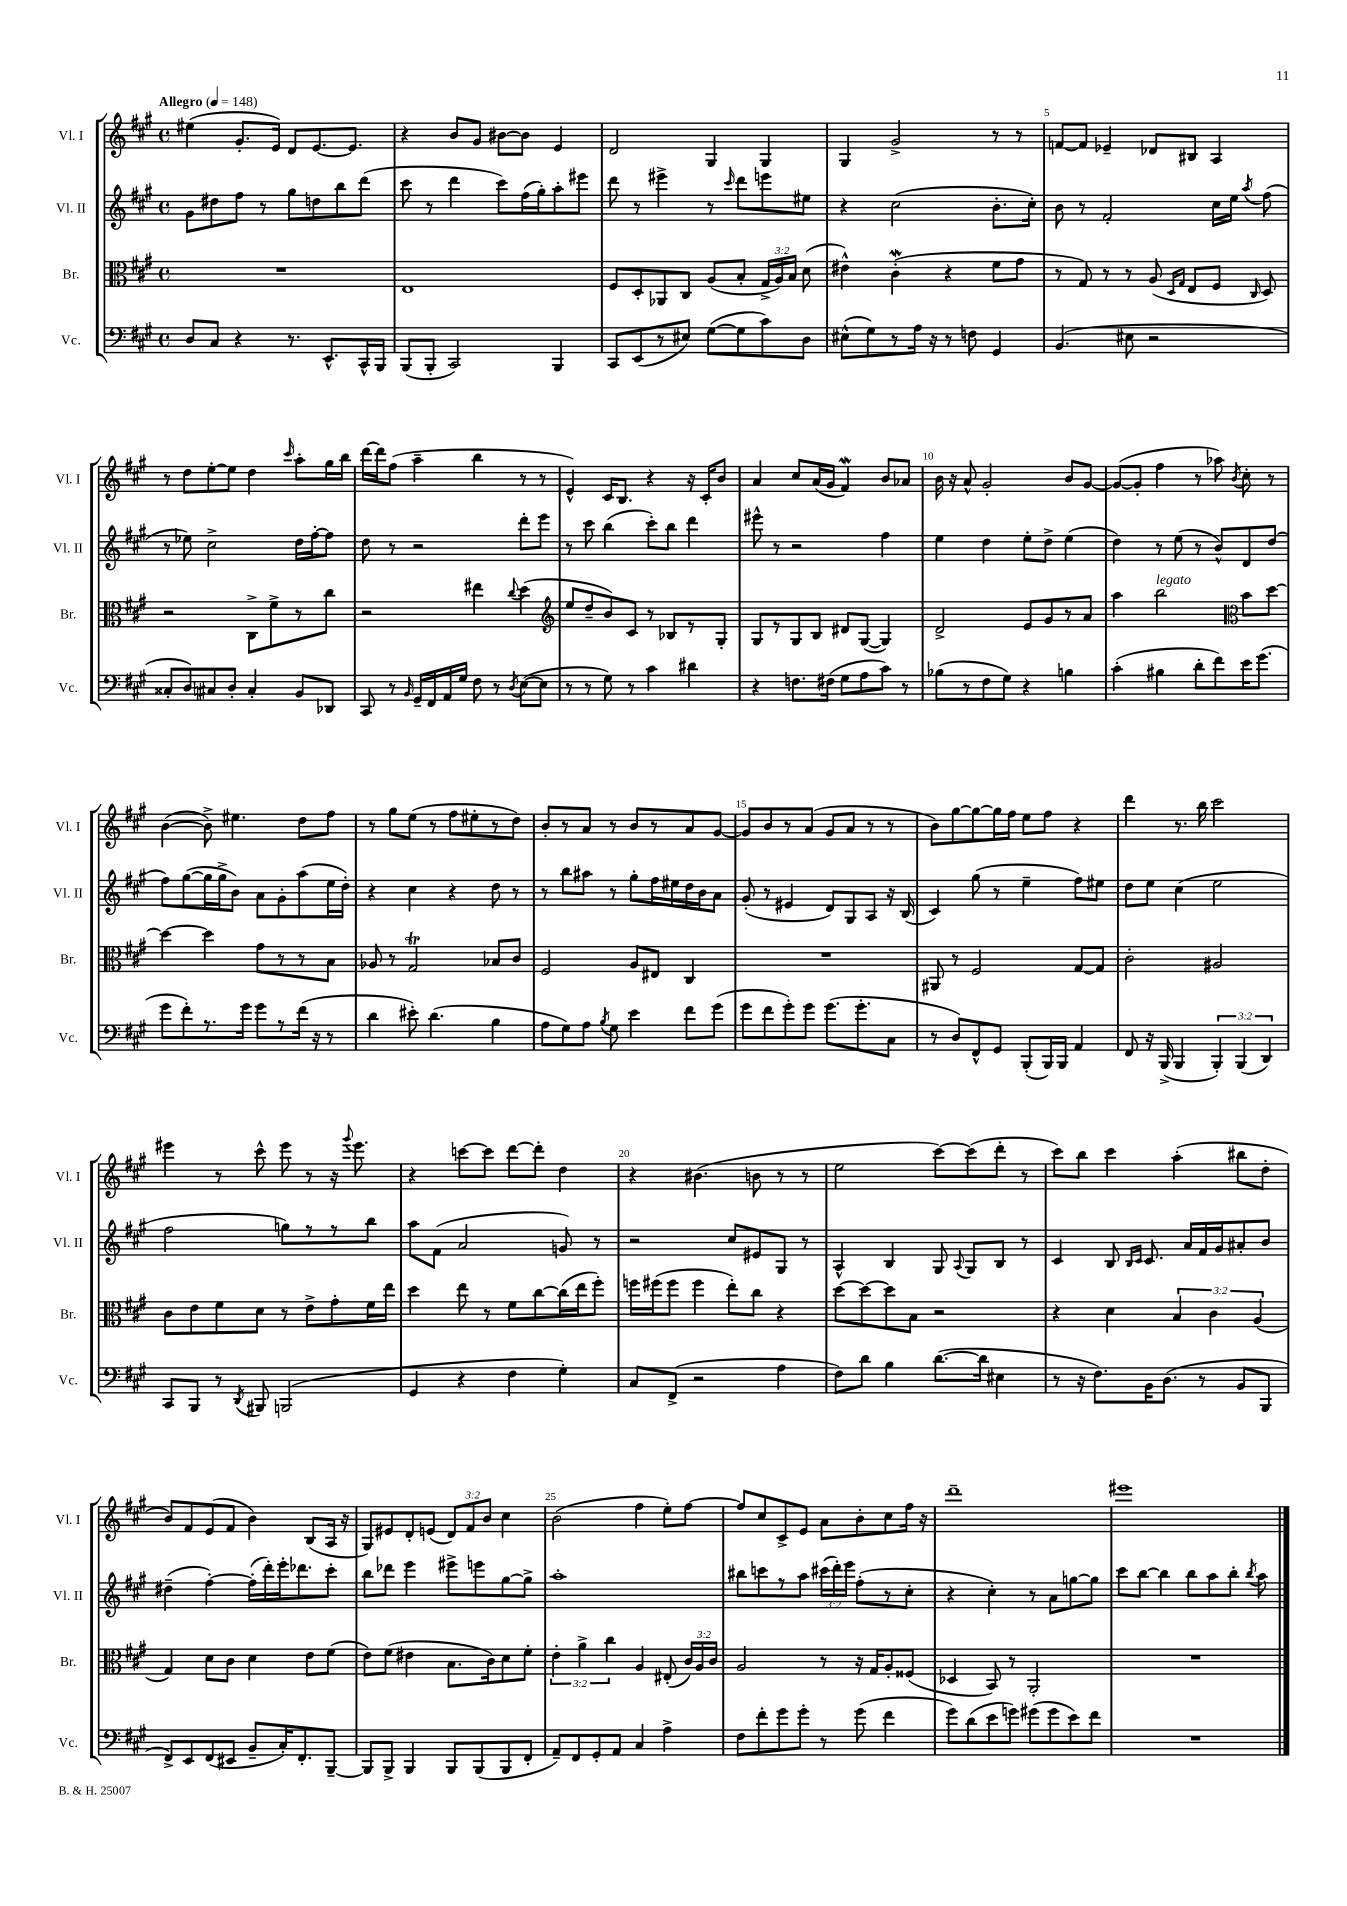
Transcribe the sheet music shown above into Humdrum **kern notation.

**kern	**kern	**kern	**kern
*part4	*part3	*part2	*part1
*staff4	*staff3	*staff2	*staff1
*I"Vc.	*I"Br.	*I"Vl. II	*I"Vl. I
*I'Vc.	*I'Br.	*I'Vl. II	*I'Vl. I
*clefF4	*clefC3	*clefG2	*clefG2
*k[f#c#g#]	*k[f#c#g#]	*k[f#c#g#]	*k[f#c#g#]
*M4/4	*M4/4	*M4/4	*M4/4
*met(c)	*met(c)	*met(c)	*met(c)
*MM148	*MM148	*MM148	*MM148
=1	=1	=1	=1
!	!	!	!LO:TX:a:B:t=Allegro
8D/L	1r	8g#\L	(4ee#X\
8C#/J	.	8dd#X\	.
4r	.	8ff#\J	8.g#'/L
.	.	8r	.
.	.	.	16e/Jk)
8.r	.	8gg#\L	8d/L
.	.	8ddn\	[8.e/
8.EE^^/L	.	.	.
.	.	8bb\	.
.	.	.	8.e/J]
16CC#^^/L	.	(8ddd\J	.
16BBB/JJ	.	.	.
=2	=2	=2	=2
(8BBB/L	1E	8ccc#\	4r
8BBB'/J	.	8r	.
2CC#/)	.	4ddd\	8b/L
.	.	.	8g#/J
.	.	8ccc#\L)	[8b#X\L
.	.	(16ff#\L	8b#\J]
.	.	16gg#'\J)	.
4BBB/	.	8aa'\	4e/
.	.	8eee#X\J	.
=3	=3	=3	=3
8CC#/L	8F#/L	8ddd\	2d/
(8EE/	8D'/	8r	.
8r	8AA-X/	4eee#X^\	.
8E#X/J)	8C#/J	.	.
([8G#\L	(8A/L	8r	4G#/
.	.	16qqccc#/	.
8G#\]	8B'/J	8ddd\L	.
8c#\)	24G#^/LL	8eeen\	4G#/
.	24A/)	.	.
.	24B/JJ	.	.
8D\J	(8d\	8ee#X\J	.
=4	=4	=4	=4
(8E#X^^\L	4e#X^^\)	4r	4G#/
8G#\)	.	.	.
8r	(4c#W'\	(2cc#\	2g#^/
16A\Jk	.	.	.
16r	.	.	.
8r	4r	.	.
8Fn\	.	.	.
4GG#/	8f#\L	8.b'\L	8r
.	8g#\J	.	8r
.	.	16cc#'\Jk)	.
=5	=5	=5	=5
(4.BB/	8r	8b\	[8fn/L
.	8G#/)	8r	8f/J]
.	8r	2f#'/	4e-X~/
8E#X\	8r	.	.
2r	(8A/	.	8d-X/L
.	16qqD/LL	.	.
.	16qqG#/JJ	.	.
.	8E/L	.	8B#X/J
.	8F#/J	16cc#\LL	4A/
.	.	16ee\JJ	.
.	16qqC#/	8qaa/	.
.	8D/)	(8ff#\	.
!!LO:LB:g=z
=6	=6	=6	=6
8C##X'/L	2r	8r	8r
8D/)	.	8ee-X\)	8dd\L
8C#X/	.	2cc#^\	[8ee'\
8D'/J	.	.	8ee\J]
4C#'/	8C#^\L	.	4dd\
.	8f#^\	.	.
.	.	.	16qqccc#/
8BB/L	8r	16dd\LL	8aa'\L
.	.	[16ff#'\J	.
8DD-X/J	8cc#\J	8ff#\J]	16gg#\L
.	.	.	16bb\JJ
=7	=7	=7	=7
8CC#/	2r	8dd\	[16ddd\LL
.	.	.	16ddd\J]
8r	.	8r	(8ff#\J
16qqBB/	.	.	.
16GG#~/LL	.	2r	4aa~\
16FF#/	.	.	.
16AA/	.	.	.
16G#/JJ	.	.	.
8F#\	4ee#X\	.	4bb\
8r	.	.	.
8qD/	8qqcc#/	.	.
([8E\L	(4dd\	8ddd'\L	8r
8E\J]	.	8eee\J	8r
=8	=8	=8	=8
*	*clefG2	*	*
8r	8ee/L	8r	4e^^/)
8r	8dd~/	8ccc#\	.
8G#\)	8b/)	(4bb\	16c#/KL
.	.	.	8.B/J
8r	8c#/J	.	.
4c#\	8r	8ccc#'\L)	4r
.	8B-X/L	8bb\J	.
4d#X\	8r	4ddd\	16r
.	.	.	16c#'/KL
.	8G#'/J	.	8b/J
=9	=9	=9	=9
4r	8G#/L	8eee#X^^\	4a/
.	8r	8r	.
8.Fn\L	8G#/	2r	8cc#/L
.	8B/J	.	(16a/L
(16F#X\Jk	.	.	16g#/JJ
8G#\L	8d#X/L	.	4f#W/)
8A\	([8G#/J	.	.
8c#\J)	4G#/])	4ff#\	8b/L
8r	.	.	8a-X/J
=10	=10	=10	=10
(8B-X\L	2d^/	4ee\	16b\
.	.	.	16r
8r	.	.	8a^^/
8F#\	.	4dd\	2g#'/
8G#\J)	.	.	.
4r	8e/L	8ee'\L	.
.	8g#/	8dd^\J	.
4Bn\	8r	(4ee\	8b/L
.	8a/J	.	[8g#/J
=11	=11	=11	=11
(4c#'\	4aa\	4dd\)	(8g#/L_
.	.	.	8g#'/J]
!	!LO:TX:a:i:t=legato	!	!
4B#X\	2bb\	8r	4ff#\
.	.	(8ee\	.
8d'\L	.	8r	8r
8f#\)	.	8b^^/L)	8aa-X\)
*	*clefC3	*	*
.	.	.	8qb/
16e\K	8b\L	8d/	8cc#'\
(8.g#\J	.	.	.
.	[8dd\J	(8dd/J	8r
!!LO:LB:g=z
=12	=12	=12	=12
8g#\L	4dd\_	8ff#\L)	([4b\
8f#'\)	.	([8gg#\	.
8.r	4dd\]	16gg#\L]	8b^\])
.	.	16gg#^\J	.
.	.	8b\J)	4.ee#X\
16g#\Jk	.	.	.
8g#\L	8g#\L	8a\L	.
8r	8r	8g#'\	.
(16f#\Jk	8r	(8aa\	8dd\L
16r	.	.	.
8r	8B\J	16ee\L	8ff#\J
.	.	16dd'\JJ)	.
=13	=13	=13	=13
4d\	8A-X/	4r	8r
.	8r	.	8gg#\L
8e#X'\)	2G#t/	4cc#\	(8ee\J
(4.d\	.	.	8r
.	.	4r	8ff#\L
.	.	.	8ee#X'\
4B\	8B-X/L	8dd\	8r
.	8c#/J	8r	8dd\J)
=14	=14	=14	=14
8A\L	2F#/	8r	8b'/L
8G#\)	.	8bb\L	8r
8A\J	.	8aa#X\J	8a/J
8qB/	.	.	.
8G#\	.	8r	8r
4e\	8A/L	8gg#'\L	8b/L
.	8E#X/J	16ff#\L	8r
.	.	16ee#X\	.
8f#\L	4C#/	16dd\	8a/
.	.	16b\J	.
(8g#\J	.	8a\J	[8g#/J
=15	=15	=15	=15
8g#\L	1r	(8g#'/	8g#/L]
8f#\	.	8r	8b/
8g#'\)	.	4e#X/	8r
8g#\J	.	.	(8a/J
(8.g#\L	.	8d/L)	8g#/L
.	.	8G#/	8a/J
8.g#'\	.	.	.
.	.	8A/J	8r
8C#\J	.	16r	8r
.	.	(16B/	.
=16	=16	=16	=16
8r	8AA#X/	4c#/)	8b\L)
8D/L)	8r	.	[8gg#\
8FF#^^/	2F#/	(8gg#\	8gg#\_
8GG#/J	.	8r	16gg#\L]
.	.	.	16ff#\JJ
(8BBB'/L	.	4ee~\	8ee\L
16BBB/L)	.	.	8ff#\J
16BBB/JJ	.	.	.
4AA/	[8G#/L	8ff#\L)	4r
.	8G#/J]	8ee#X\J	.
=17	=17	=17	=17
8FF#/	2c#'\	8dd\L	4ddd\
16r	.	8ee\J	.
(16BBB^/	.	.	.
4BBB/	.	(4cc#\	8.r
.	.	.	16bb\
6BBB'/)	2A#X/	2ee\	2ccc#\
(6BBB/	.	.	.
6DD/)	.	.	.
!!LO:LB:g=z
=18	=18	=18	=18
8CC#/L	8c#\L	2ff#\	4eee#X\
8BBB/J	8e\	.	.
8r	8f#\	.	8r
8qDD/	.	.	.
8BBB#X/	8d\J	.	8ccc#^^\
(2BBBn/	8r	8ggn\L)	8eee#\
.	8e^\L	8r	8r
.	8g#'\	8r	16r
.	.	.	8qqggg#/
.	.	.	8.eee#\
.	16f#\L	8bb\J	.
.	16ee\JJ	.	.
=19	=19	=19	=19
4GG#/	4dd\	8aa\L	4r
.	.	(8f#\J	.
4r	8ee\	2a/	[8cccn\L
.	8r	.	8ccc\J]
4F#\	8f#\L	.	[8ddd\L
.	[8cc#\	.	8ddd'\J]
4G#'\)	(16cc#\L]	8gn/)	4dd\
.	16ee\J	.	.
.	8ff#'\J)	8r	.
=20	=20	=20	=20
8C#/L	16ffn\LL	2r	4r
.	(16ff#X\J	.	.
(8FF#^/J	8ff#\J	.	.
2r	4ff#\	.	(4.b#X\
.	8ee'\L)	8cc#/L	.
.	8cc#\J	8e#X/	8bn\
4A\	4r	8G#/J	8r
.	.	8r	8r
=21	=21	=21	=21
8F#\L)	[8dd\L	4A^^/	2ee\
8d\J	8dd\_	.	.
4B\	8dd\]	4B/	.
.	8B\J	.	.
([8.d\L	2r	8G#/	[8ccc#\L)
.	.	8qqA/	.
.	.	8G#/L	(8ccc#\]
16d\Jk]	.	.	.
4E#X\	.	8B/J	8ddd'\J
.	.	8r	8r
=22	=22	=22	=22
8r	4r	4c#/	8ccc#\L)
16r	.	.	8bb\J
8.F#\L)	.	.	.
.	4d\	8B/	4ccc#\
.	.	16qqB/LL	.
.	.	16qqc#/JJ	.
16BB\K	.	8.c#/	.
(8.D\J	.	.	.
.	6B/	.	(4aa'\
.	.	16a/LL	.
8r	.	16f#/	.
.	6c#\	.	.
.	.	16g#/J	.
8BB/L	.	8a#X'/	8bb#X\L
.	(6A/	.	.
8BBB/J	.	8b/J	8dd'\J
!!LO:LB:g=z
=23	=23	=23	=23
8FF#^/L)	4G#/)	(4dd#X~\	8b/L)
8EE/	.	.	8f#/
(8FF#/	8d\L	[4ff#'\)	(8e/
8EE#X/J	8c#\J	.	8f#/J
8BB~/L	4d\	(16ff#'\LL]	4b\)
.	.	16ddd'\)	.
16C#'/K)	.	16eee'\J	.
8.FF#'/	.	8.ddd-X\	.
.	8e\L	.	(8B/L
[8BBB~/J	(8f#\J	8ccc#'\J	16A/Jk
.	.	.	16r
=24	=24	=24	=24
8BBB/L]	8e\L)	8bb\L	8G#/L)
8BBB^/J	(8f#\J	8ddd-X\J	8e#X/
4BBB/	4e#X\	4eee\	8d'/
.	.	.	(8en/J
8BBB/L	8.B\L	8eee#X^\L	12d/L)
.	.	.	12f#/
(8BBB/	.	8eeen\	.
.	.	.	12b/J
.	16c#\k)	.	.
8BBB/	8d\	[8gg#\	4cc#\
8FF#'/J	8f#'\J	8gg#^\J]	.
=25	=25	=25	=25
8AA~/L)	6e'\	1aa'	(2b\
8FF#/	.	.	.
.	6a^\	.	.
8GG#'/	.	.	.
.	6cc#\	.	.
8AA/J	.	.	.
4C#/	4A/	.	4ff#\
4A^\	(8E#X'/	.	8ee'\L)
.	24c#/LL)	.	[8ff#\J
.	24A/	.	.
.	24c#/JJ	.	.
=26	=26	=26	=26
8F#\L	2A/	8bb#X\L	8ff#/L]
8f#'\	.	8cccn\	8cc#/
8g#\	.	8r	8c#^/
8g#'\J	.	8aa\J	8e/J
8r	8r	(24ccc#X\LL	8a\L
.	.	24ddd'\)	.
.	.	24eee\JJ	.
(8g#\	16r	(8ff#'\L	8b'\
.	16G#/KL	.	.
4f#\	8A'/	8r	8cc#\
.	(8F##X/J	8cc#'\J	16ff#\Jk
.	.	.	16r
=27	=27	=27	=27
8g#\L)	4D-X/	4r	1ddd~
(8d\	.	.	.
8e\	8BB/)	4cc#'\)	.
8gn\J)	8r	.	.
(8g#X\L	2AA'/	8r	.
8g#\	.	8a\L	.
8e\)	.	[8ggn\	.
8f#\J	.	8gg\J]	.
=28	=28	=28	=28
1r	1r	8ccc#\L	1eee#X
.	.	[8bb\J	.
.	.	4bb\]	.
.	.	8bb\L	.
.	.	8aa\	.
.	.	8bb'\J	.
.	.	8qbb/	.
.	.	8aa\	.
==	==	==	==
*-	*-	*-	*-
